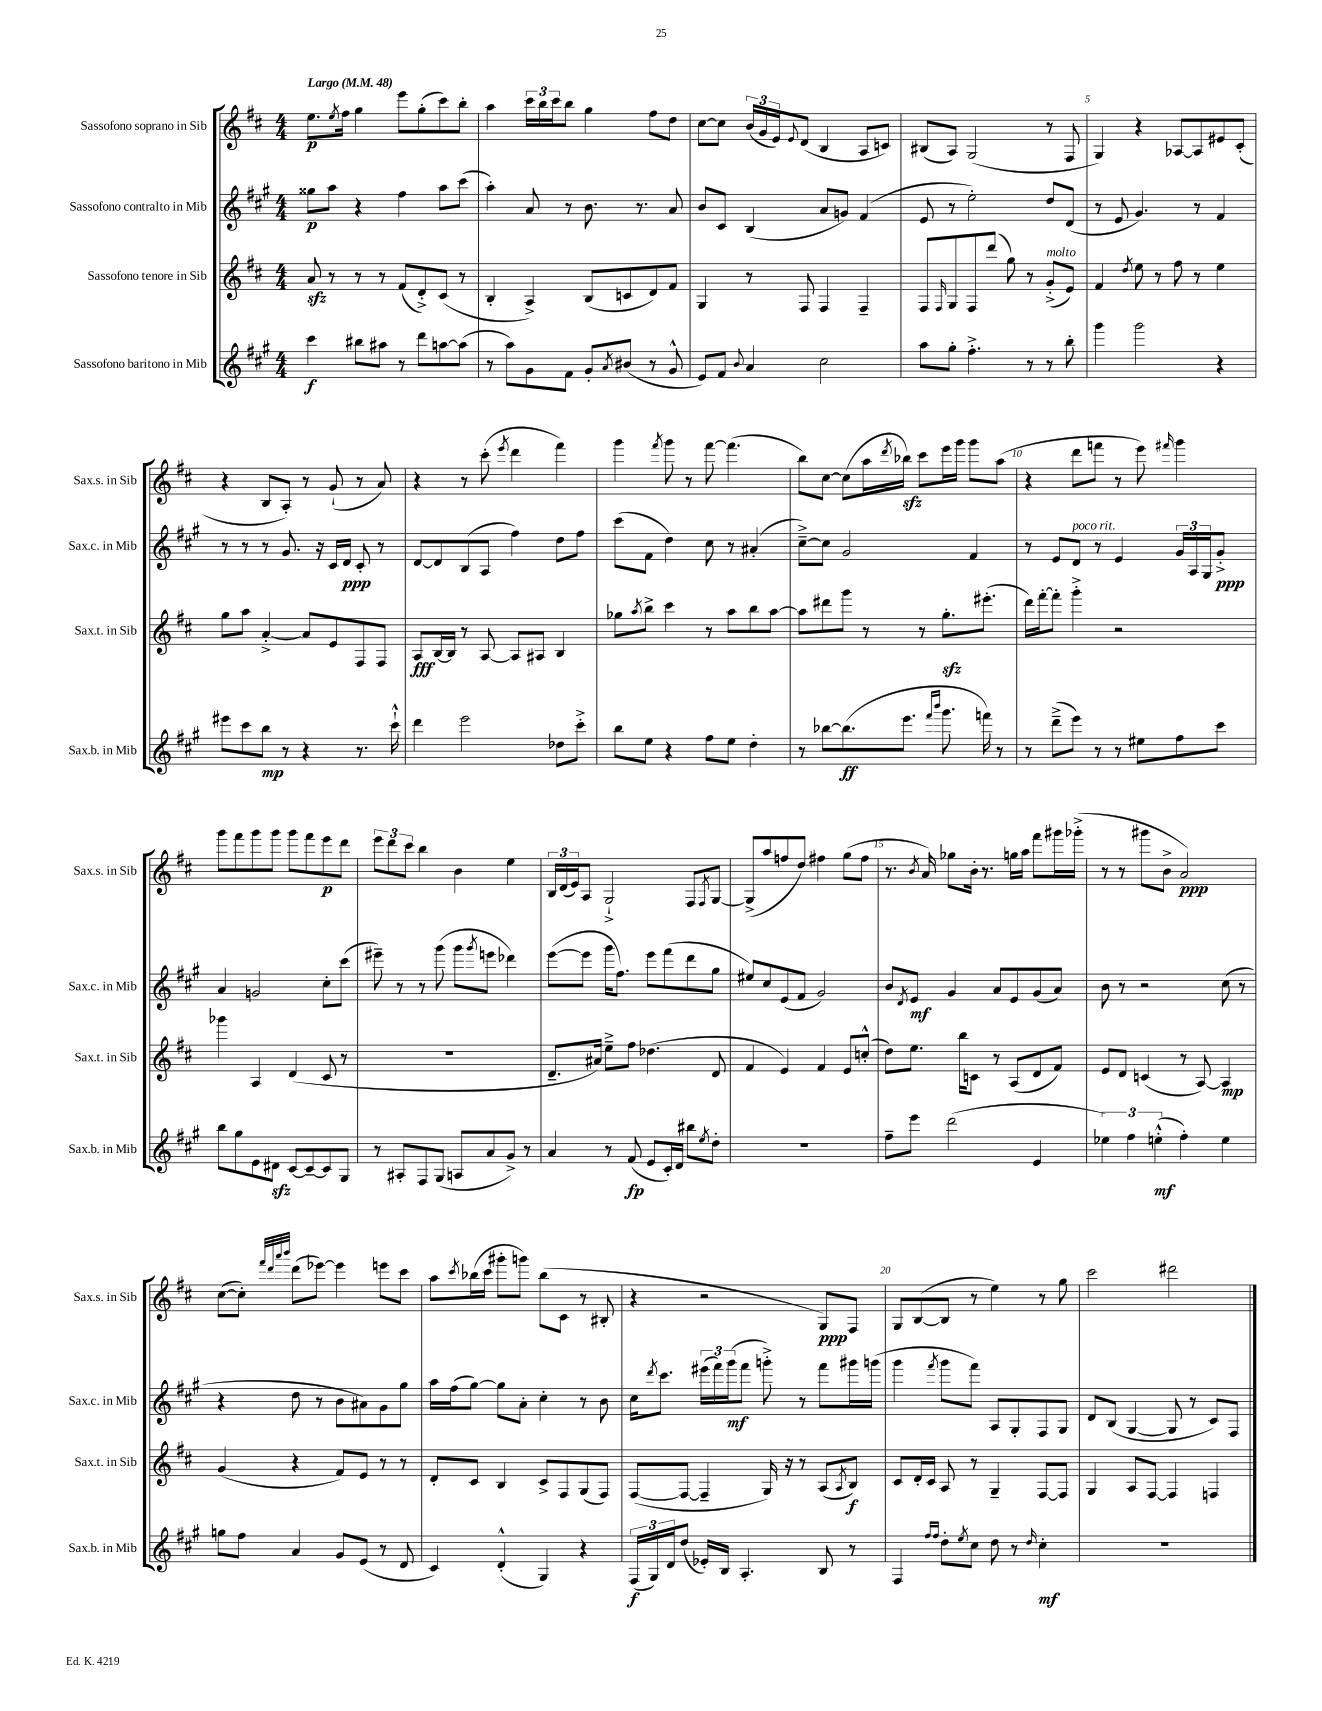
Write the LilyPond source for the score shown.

<<
\new StaffGroup <<
\new Staff = "s0" \with { instrumentName = "Sassofono soprano in Sib" shortInstrumentName = "Sax.s. in Sib" } {
    \clef treble \key d \major \numericTimeSignature \time 4/4 \tempo "Largo" 4 = 48
    e''8.\p \acciaccatura { e''8 } fis''16 g''4 e'''8 g''8-.( cis'''8) b''8-. |
    a''4 \tuplet 3/2 { cis'''16 b''16 cis'''16 } b''8 g''4 fis''8 d''8 |
    cis''8~ cis''8 \tuplet 3/2 { b'16( g'16 e'16) } \appoggiatura { e'8 } d'8( b4 a8 c'8) |
    bis8( a8) g2( r8 fis8 |
    g4) r4 aes8~ aes8 eis'8 cis'8-.( |
    r4 b8 a8-.) r8 g'8-!( r8 a'8) |
    r4 r8 cis'''8-.( \acciaccatura { e'''8 } d'''4 fis'''4) |
    g'''4 \acciaccatura { fis'''8 } g'''8 r8 fis'''8~ fis'''4.( |
    b''8) cis''8~ cis''8( a''16 \acciaccatura { d'''8 } bes''16\sfz) cis'''8 e'''16 g'''16 g'''8 a''8( |
    r4 d'''8 f'''8 r8 e'''8) \grace { fis'''16 } g'''4 |
    g'''8 fis'''8 g'''8 g'''8 g'''8 fis'''8 e'''8\p d'''8 |
    \tuplet 3/2 { e'''8 d'''8 cis'''8 } b''4 b'4 e''4 |
    \tuplet 3/2 { b16 d'16( e'16) } a8 g2-!-> fis8 \acciaccatura { fis8 } g8~ |
    g8->( a''8 f''8 d''8) fis''4 g''8( fis''8 |
    r8. \acciaccatura { b'8 } a'16) ges''8 b'16-. r8. g''16 a''16 fis'''8 gis'''16 ges'''16-.->( |
    r8 r8 gis'''8 b'8-> a'2\ppp) |
    cis''8~( cis''8-.) \grace { fis'''32 d'''32 a'''32 b'''32 } d'''8( ees'''8~) ees'''4 e'''8 cis'''8 |
    a''8 \acciaccatura { cis'''8 } bes''16( cis'''16 gis'''8-. g'''8) bes''8( cis'8 r8 bis8-. |
    r4 r2 g8\ppp) fis8 |
    g8 b8~( b8 r8 e''4) r8 g''8 |
    cis'''2 dis'''2 \bar "|." |
}
\new Staff = "s1" \with { instrumentName = "Sassofono contralto in Mib" shortInstrumentName = "Sax.c. in Mib" } {
    \clef treble \key a \major \numericTimeSignature \time 4/4
    gisis''8\p a''8 r4 fis''4 a''8 cis'''8( |
    a''4-.) a'8 r8 b'8. r8. a'8 |
    b'8 cis'8 b4( a'8 g'8) fis'4( |
    e'8 r8 e''2-.) d''8 d'8( |
    r8 e'8 gis'4.) r8 fis'4 |
    r8 r8 r8 gis'8. r16 cis'16 d'16\ppp cis'8-. r8 |
    d'8~ d'8 b8( a8 fis''4) d''8 fis''8 |
    cis'''8( fis'8 d''4) cis''8 r8 ais'4-.( |
    cis''8~--->) cis''8 gis'2 fis'4 |
    r8 e'8 d'8^\markup { \italic "poco rit." } r8 e'4 \tuplet 3/2 { gis'16 a16 gis16 } gis'8-.->\ppp |
    a'4 g'2 cis''8-. cis'''8( |
    eis'''8--) r8 r8 gis'''8( gis'''8 \acciaccatura { gis'''8 } e'''8 des'''4) |
    e'''8~( e'''8 gis'''16 fis''8.) e'''8 fis'''8( d'''8 gis''8 |
    eis''8) cis''8 e'8( fis'8 gis'2) |
    b'8 \acciaccatura { d'8 } e'8\mf gis'4 a'8 e'8 gis'8( a'8) |
    b'8 r8 r2 cis''8( r8 |
    r4 d''8 r8 b'8 ais'8) gis'8 gis''8 |
    a''16 fis''16( gis''8~) gis''8 a'8-. cis''4-. r8 b'8 |
    cis''16 \acciaccatura { d'''8 } cis'''8. \tuplet 3/2 { eis'''16( fis'''16) gis'''16\mf( } fis'''8 g'''8-.->) r8 fis'''8 gis'''16 g'''16( |
    gis'''4 \acciaccatura { fis'''8 } gis'''8 fis'''8) a8 gis8-. fis8 gis8 |
    d'8 b8( gis4~ gis8 r8 cis'8) fis8 \bar "|." |
}
\new Staff = "s2" \with { instrumentName = "Sassofono tenore in Sib" shortInstrumentName = "Sax.t. in Sib" } {
    \clef treble \key d \major \numericTimeSignature \time 4/4
    a'8\sfz r8 r8 r8 fis'8( d'8-.->) cis'8( r8 |
    b4-. a4->) b8( c'8 d'8) fis'8 |
    g4 r8 fis8 fis4 fis4-- |
    fis8 \grace { fis16 } g8 fis8 d'''8( g''8) r8 g'8-.->^\markup { \italic "molto" }( e'8) |
    fis'4 \acciaccatura { d''8 } e''8 r8 fis''8 r8 e''4 |
    g''8 a''8 a'4~-.-> a'8 e'8 fis8 fis8 |
    a8\fff b16~ b16 r8 a8~ a8 ais8 b4 |
    ges''8 \acciaccatura { a''8 } b''8-> cis'''4 r8 a''8 b''8 a''8~ |
    a''8 dis'''8 g'''8 r8 r8 g''8.-.\sfz eis'''8.-.( |
    d'''16) fis'''16~-. fis'''8-. g'''4-.-> r2 |
    ges'''4 a4 d'4( cis'8 r8 |
    R1 |
    d'8.-- ais'16) e''8---> fis''8 des''4.( d'8 |
    fis'4 e'4) fis'4 e'8 c''8-.-^( |
    d''8) e''8. b''16 c'8 r8 a8( d'8 fis'8) |
    e'8 d'8 c'4( r8 a8~) a4\mp |
    g'4( r4 fis'8) e'8 r8 r8 |
    d'8-. cis'8 b4 cis'8-> fis8 g8( fis8) |
    fis8~( fis8~ fis4-- g16) r16 r8 a8( \acciaccatura { a8 } b8\f) |
    cis'8 d'16-. cis'16 a8 r8 g4-- fis8~ fis8 |
    g4 a8 fis8~ fis4 f4 \bar "|." |
}
\new Staff = "s3" \with { instrumentName = "Sassofono baritono in Mib" shortInstrumentName = "Sax.b. in Mib" } {
    \clef treble \key a \major \numericTimeSignature \time 4/4
    cis'''4\f bis''8 ais''8 r8 d'''8 a''8~ a''8( |
    r8 a''8) gis'8 fis'8 gis'8-. \acciaccatura { a'8 } bis'8( r8 gis'8-^ |
    e'8) fis'8 \appoggiatura { b'8 } a'4 cis''2 |
    a''8 gis''8-. fis''4.-.-> r8 r8 b''8-. |
    gis'''4 gis'''2 r4 |
    eis'''8 cis'''8 b''8\mp r8 r4 r8. cis'''16-!-^ |
    d'''4 e'''2 des''8 cis'''8-.-> |
    b''8 e''8 r4 fis''8 e''8 d''4-. |
    r8 bes''8~ bes''8.\ff( e'''8. \grace { fis'''16 b'''16 } gis'''8. f'''16) r8 |
    r8 d'''8--->( e'''8) r8 r8 eis''8 fis''8 cis'''8 |
    b''8 gis''8 e'8 dis'8\sfz cis'8~ cis'8~-- cis'8 gis8 |
    r8 ais8-. fis8 gis8( a8 a'8 gis'8->) r8 |
    a'4 r8 fis'8\fp( e'8 cis'16-.) d'16 bis''8 \acciaccatura { e''8 } d''8-. |
    R1 |
    fis''8-- e'''8 d'''2( e'4 |
    \tuplet 3/2 { ees''4) fis''4 e''4-.-^\mf( } fis''4-.) e''4 |
    g''8 fis''8 a'4 gis'8 e'8( r8 d'8 |
    cis'4) d'4-.-^( gis4) r4 |
    \tuplet 3/2 { fis16\f( gis16) d'16 } d''8( ees'16-.) b16 a4.-. b8 r8 |
    fis4 \grace { fis''16 fis''16 } d''8-. \acciaccatura { e''8 } cis''8 d''8 r8 \grace { d''16 } cis''4-.\mf |
    R1 \bar "|." |
}
>>
>>
\layout { \context { \Score \override BarNumber.break-visibility = ##(#f #t #t) barNumberVisibility = #(every-nth-bar-number-visible 5) } }
